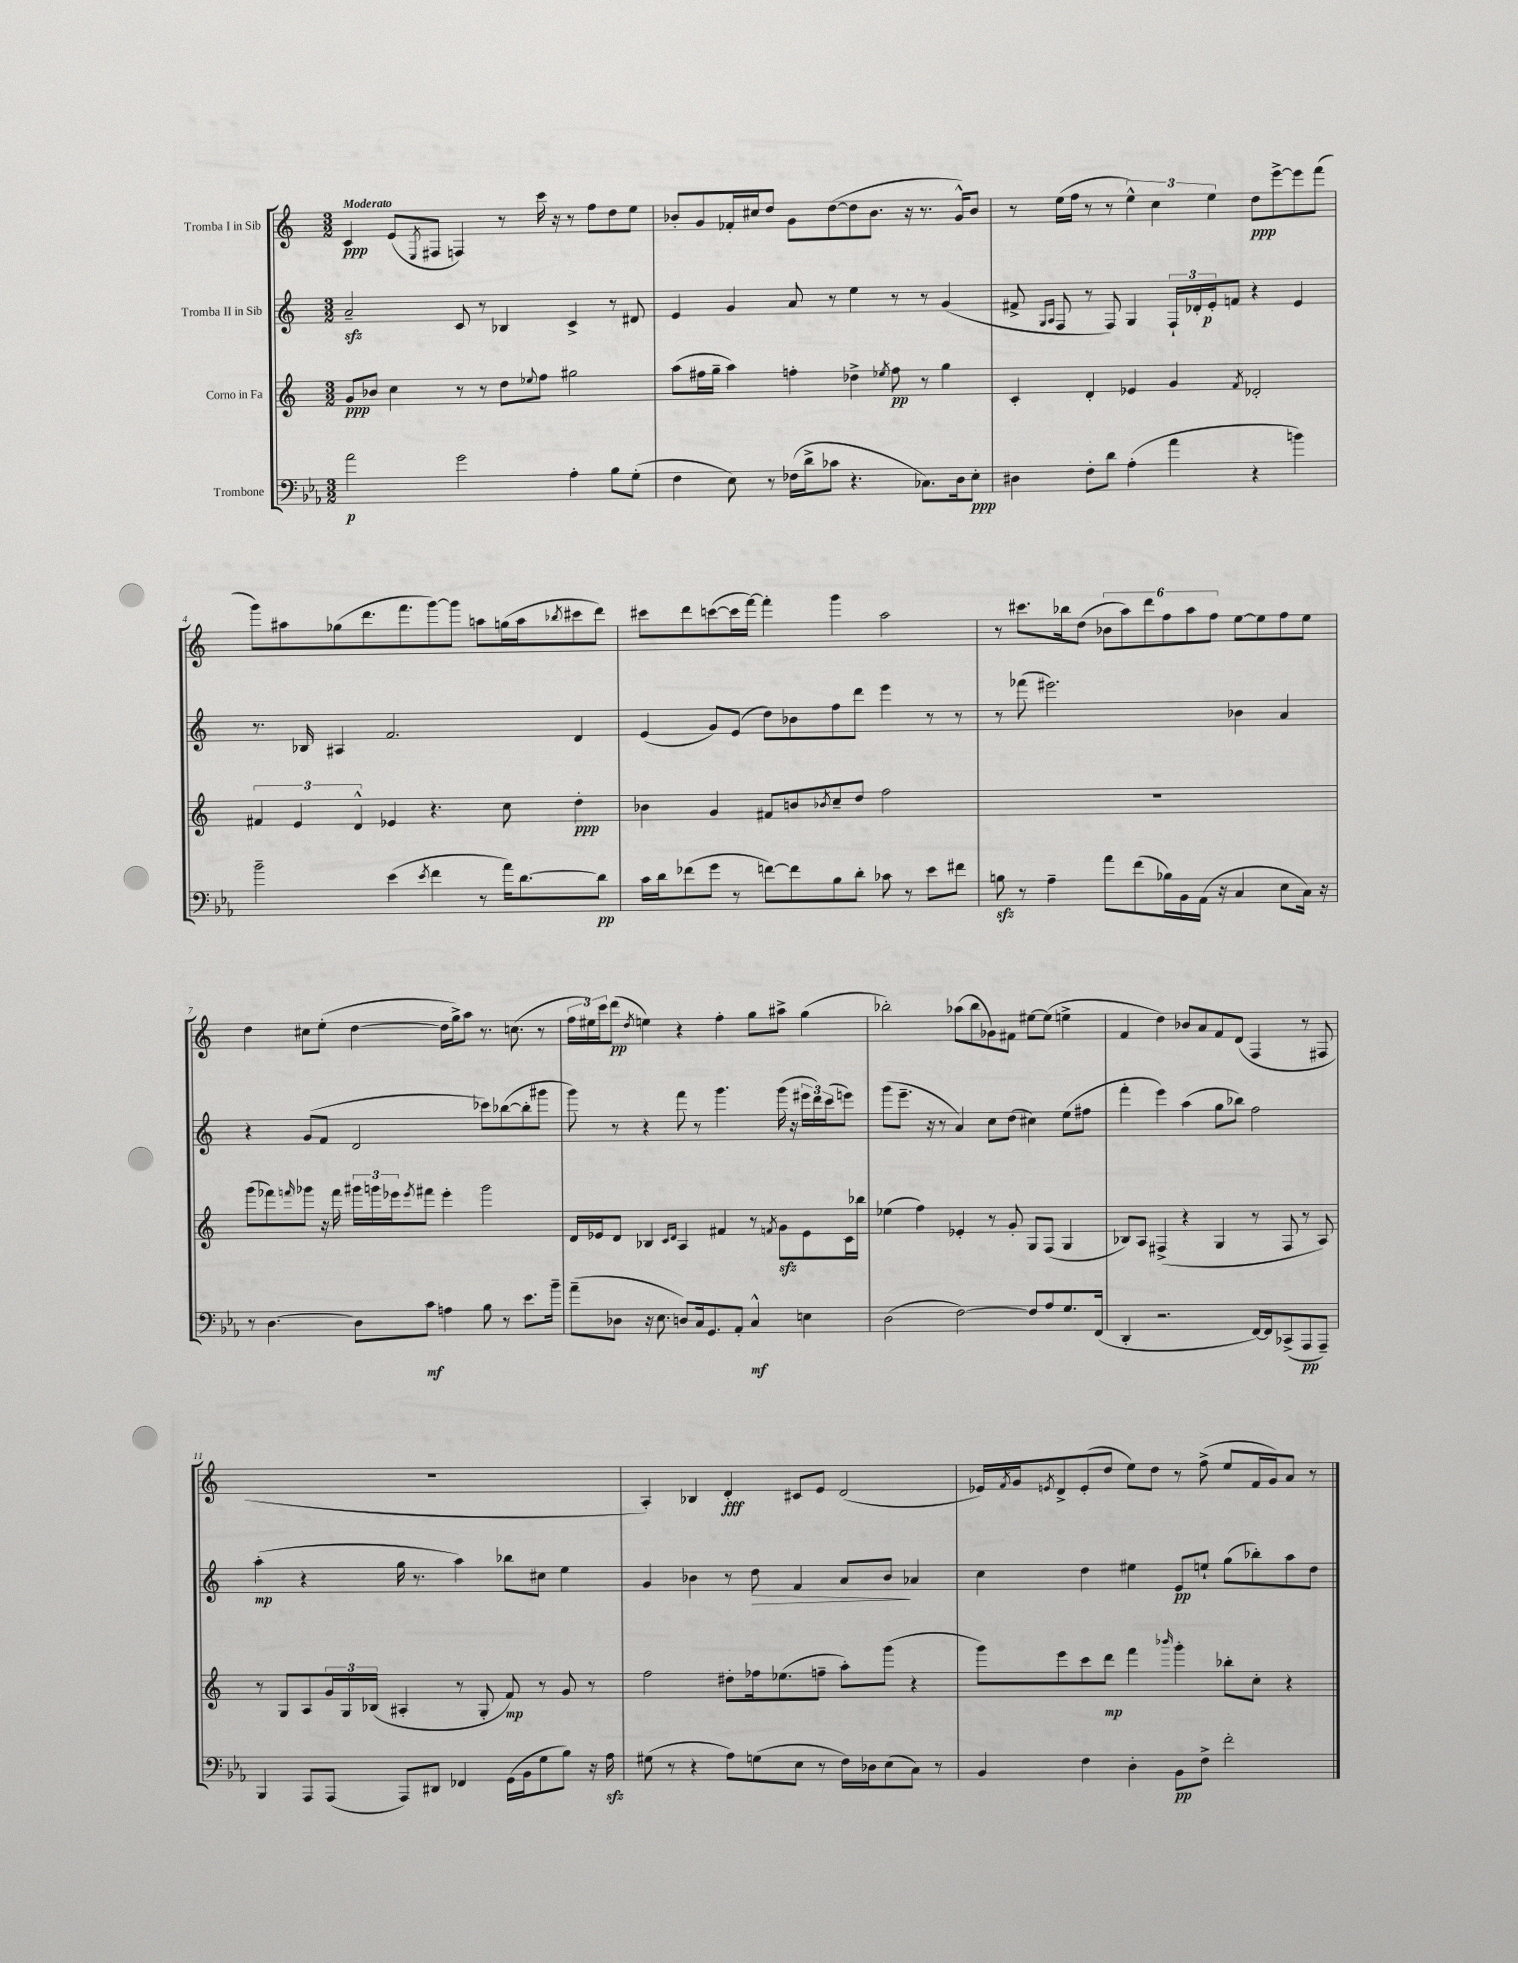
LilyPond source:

<<
\new StaffGroup <<
\new Staff = "s0" \with { instrumentName = "Tromba I in Sib" } {
    \clef treble \key c \major \numericTimeSignature \time 3/2 \tempo "Moderato"
    c'4\ppp e'8( \acciaccatura { e8 } fis8 f4) r8 c'''16 r16 r8 f''8 d''8 e''8 |
    bes'8-. g'8 fes'16-. cis''16 d''8 g'8 d''8~( d''8 bes'8. r16 r8. g'16-^) bes'8 |
    r8 e''16( f''16 r8 r8 \tuplet 3/2 { e''4-^) c''4 e''4 } d''8\ppp e'''8~-> e'''8 f'''8( |
    g'''8) ais''8 ges''8( d'''8. f'''8. g'''8~) g'''8 a''8 g''16( a''16 \acciaccatura { bes''8 } cis'''8 d'''8) |
    cis'''8 d'''8 c'''8~( c'''16 f'''16~) f'''4-. g'''4 a''2 |
    r8 cis'''8. bes''16 d''8( \tuplet 6/4 { bes'8 a''8) d'''8 f''8 a''8 f''8 } e''8~ e''8 f''8 e''8 |
    d''4 cis''8 e''8-.( d''4~ d''16 g''16->) a''8 r8. c''8.( r8 |
    \tuplet 3/2 { f''16 eis''16) c'''16 } d'''8\pp( \acciaccatura { d''8 } e''4) r4 f''4-. g''8 ais''8-> g''4( |
    bes''2-.) aes''8( bes''8 ges'8) fis'8 eis''8~ eis''8( e''4-> |
    f'4 d''4) bes'8 a'8 f'8 d'8( f4 r8 fis8 |
    R1. |
    a4-.) bes4 d'4-.\fff cis'8 e'8 d'2( |
    ees'16) \acciaccatura { f'8 } g'16 \acciaccatura { e'8 } d'8-> e'8-.( d''8 e''8) d''8 r8 f''8->( e''8 f'16 g'16) a'8 r8 \bar "|." |
}
\new Staff = "s1" \with { instrumentName = "Tromba II in Sib" } {
    \clef treble \key c \major \numericTimeSignature \time 3/2
    a'2--\sfz c'8 r8 bes4 c'4-> r8 dis'8 |
    e'4 g'4 a'8 r8 e''4 r8 r8 g'4( |
    fis'8-> \grace { g16 a16 } f8 r8 f8) g4 \tuplet 3/2 { f16-! des'16-. e'16-.\p } f'8 r4 e'4 |
    r8. bes16 ais4 f'2. d'4 |
    e'4( g'8) e'8( d''8) bes'8 f''8 d'''8 e'''4 r8 r8 |
    r8 fes'''8( eis'''2.) bes'4 a'4 |
    r4 g'8( f'8 d'2 ces'''8) bes''8~( bes''8-. gis'''8 |
    g'''8) r8 r4 f'''8 r8 g'''4. g'''16( r16 \tuplet 3/2 { eis'''16 d'''16) c'''16( } e'''8) |
    g'''8( e'''8.-- r16 r8 a'4) c''8 d''8( cis''4) e''8( fis''8 |
    f'''4-. e'''4) a''4( g''8 bes''8) f''2 |
    a''4-.\mp( r4 g''16 r8. a''4) bes''8 cis''8 e''4 |
    g'4 bes'4 r8 d''8\> f'4 a'8 bes'8\! aes'4 |
    c''4 d''4 eis''4 e'8\pp e''8-! g''8( bes''8-.) a''8 d''8 \bar "|." |
}
\new Staff = "s2" \with { instrumentName = "Corno in Fa" } {
    \clef treble \key c \major \numericTimeSignature \time 3/2
    g'8\ppp bes'8 c''4 r8 r8 d''8 \appoggiatura { ees''8 } f''8 gis''2 |
    a''8( fis''16 g''16-- a''4) f''4-. des''4-> \acciaccatura { ees''8 } f''8\pp r8 g''4 |
    c'4-. d'4-. ees'4 g'4 \acciaccatura { f'8 } des'2-. |
    \tuplet 3/2 { fis'4 e'4 d'4-^ } ees'4 r4. c''8 d''4-.\ppp |
    bes'4 g'4 fis'8 b'8 \acciaccatura { bes'8 } c''8-- d''8 f''2 |
    R1. |
    g'''8( fes'''8) \grace { f'''16 } ges'''8 r16 f'''16 \tuplet 3/2 { gis'''16 g'''16 ees'''16 } \acciaccatura { ees'''8 } fis'''8 ees'''4-. g'''2 |
    d'16 ees'16 d'8 bes4 \grace { c'16 d'16 } a4 fis'4 r8 \acciaccatura { f'8 } g'8\sfz ees'8 c'16 bes''16 |
    ees''4( f''4) ees'4-. r8 g'8-. g8 f8( g4 |
    bes8) a8 fis4->( r4 g4 r8 fis8 r8 a8) |
    r8 g8 a8 \tuplet 3/2 { g'16 g16 bes16( } ais4-. r8 g8-. f'8\mp) r8 g'8 r8 |
    f''2 dis''8-. fes''16 ees''8.( f''8-- a''8-.) g'''8( r4 |
    g'''8) e'''8 c'''8 d'''8\mp f'''4 \grace { bes'''16 } g'''4-. bes''8-. c''8-. r4 \bar "|." |
}
\new Staff = "s3" \with { instrumentName = "Trombone" } {
    \clef bass \key ees \major \numericTimeSignature \time 3/2
    aes'2\p g'2 aes4-. bes8 g8-.( |
    f4 ees8) r8 fes16( d'16-> ces'8 r4. ces8.) d16 ees8-.\ppp |
    dis4 f8-. d'8 aes4-.( aes'4 r4 b'4) |
    bes'2-- ees'4( \acciaccatura { ees'8 } f'4 r8 aes'16) d'8.~ d'8\pp |
    c'16 d'16 fes'8( g'8 r8 f'8~) f'8 bes8 d'8-. ces'8 r8 ees'8 fis'8 |
    b8\sfz r8 aes4-- aes'8 f'8( bes16) bes,16 aes,16( r16 c4 ees8 c16) r16 |
    r8 d4.~ d8 c'8\mf a4 bes8 r8 ees'8. bes'16-- |
    aes'8--( des8 r16 ees8. d8) c16 g,8. aes,8-. c4-^\mf e4 |
    d2( f2~) f8 aes8 g8. f,16( |
    d,4-. r2. f,16~) f,16 ces,8->( aes,,8\pp aes,,8--) |
    bes,,4 aes,,8 aes,,8( aes,,8) dis,8 fes,4 g,16( bes,16 g8 bes8) r16 aes16\sfz |
    gis8( r8 r4 aes8) g8( ees8 r8 f16) des16 ees8( c8) r8 |
    bes,4 f4 d4-. bes,8\pp f8-> f'2-. \bar "|." |
}
>>
>>
